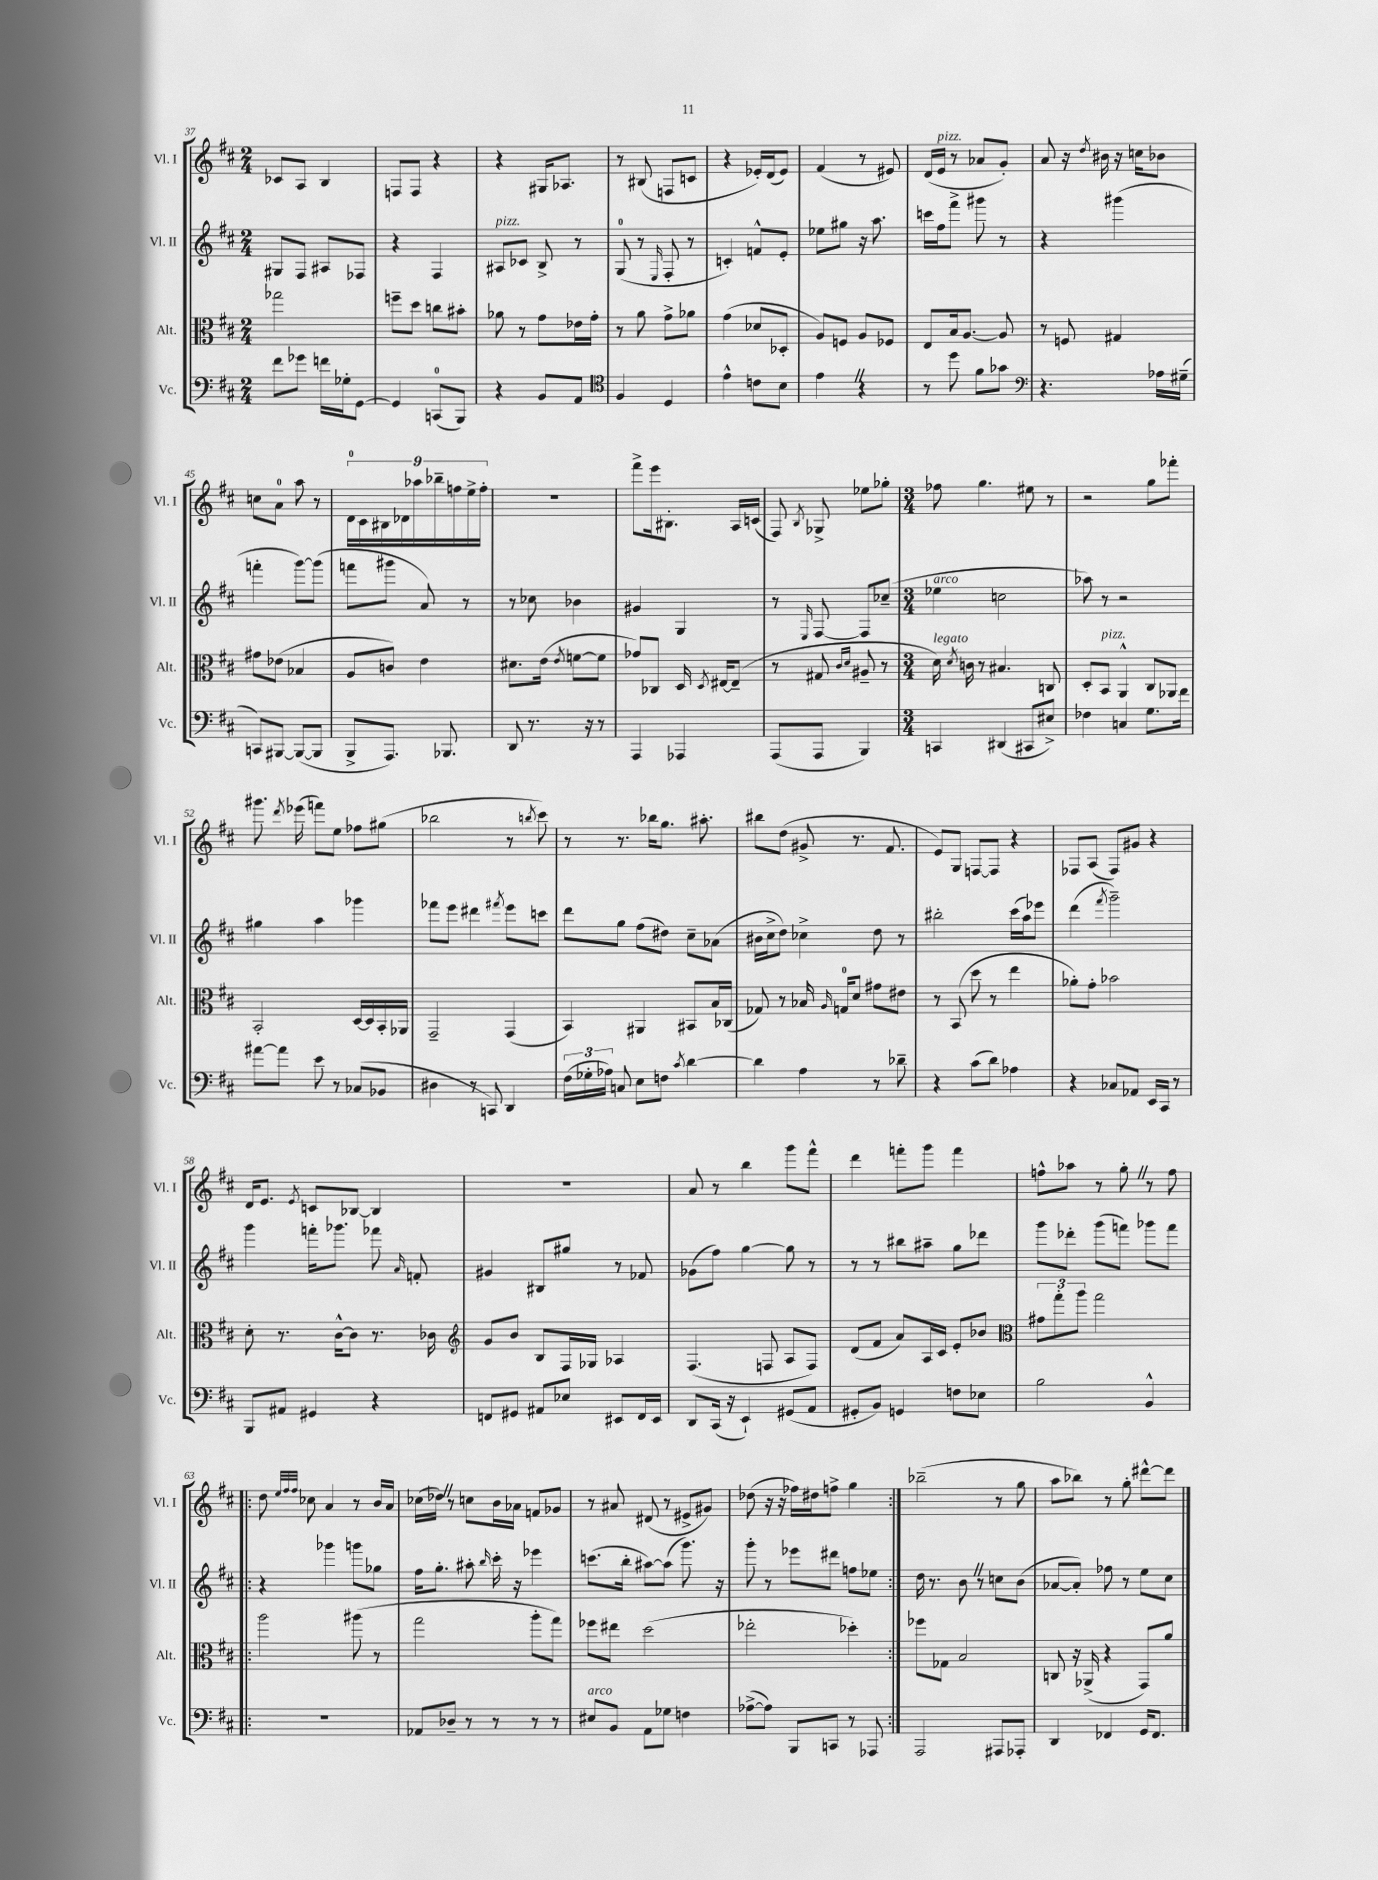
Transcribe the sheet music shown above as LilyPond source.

<<
\new StaffGroup <<
\new Staff = "s0" \with { instrumentName = "Vl. I" shortInstrumentName = "Vl. I" } {
    \clef treble \key d \major \numericTimeSignature \time 2/4
    \autoBeamOff ces'8[ a8] b4 |
    f8[ f8] r4 |
    r4 gis16[ aes8.] |
    r8 bis8( f8[ c'8] |
    r4 ees'16[-.) d'16( ees'8]) |
    fis'4( r8 eis'8) |
    d'16[( e'16]^\markup { \italic "pizz." } r8 aes'8[ g'8]-.) |
    a'8 r16 \acciaccatura { d''8 } bis'16 r16 c''16[ bes'8] |
    c''8[ a'8]-0 a''8 r8 |
    \tuplet 9/8 { d'16[-0 cis'16 bis16 des'16 aes''16 bes''16-- f''16 e''16-> f''16]-. } |
    R2 |
    fis'''8[-> e'''16 bis8.]-. a16[ c'16]( |
    fis8) \acciaccatura { b8 } ges8-> ees''8[ ges''8]-. |
    \numericTimeSignature \time 3/4 fes''8 g''4. eis''8 r8 |
    r2 g''8[ fes'''8]-. |
    gis'''8. \acciaccatura { d'''8 } ees'''16( f'''8[) e''8] fes''8[ gis''8]( |
    bes''2 r8 \acciaccatura { b''8 } cis'''8) |
    r8 r8. bes''16[ g''8.] ais''8.-. |
    bis''8[ d''8]( gis'8-> r8. fis'8. |
    e'8[) g8] f8[~ f8] r4 |
    fes8[ a8]( fes8[) gis'8] r4 |
    d'16[ e'8.] \acciaccatura { e'8 } c'8[ bes8]~ bes4 |
    R2. |
    a'8 r8 b''4 g'''8[ fis'''8]-^ |
    d'''4 f'''8[-. g'''8] f'''4 |
    f''8[-^ aes''8] r8 g''8-. \once \override BreathingSign.text = \markup { \musicglyph "scripts.caesura.straight" } \breathe r8 f''8 |
    \repeat volta 2 { d''8 \grace { e''32[ fis''32 fis''32] } ces''8 a'4 r8 b'16[ a'16] |
    ces''16[( des''16]) \once \override BreathingSign.text = \markup { \musicglyph "scripts.caesura.straight" } \breathe r8 c''8[ b'16 aes'16] f'8[ ges'8] |
    r8 ais'8 dis'8( r8 eis'8[-> gis'8]) |
    des''8( r16 r16 fes''16[) dis''16 f''8]-> g''4 | }
    bes''2--( r8 g''8 |
    a''8[ bes''8]) r8 g''8-. dis'''8[~-^ dis'''8] \bar "|." |
}
\new Staff = "s1" \with { instrumentName = "Vl. II" shortInstrumentName = "Vl. II" } {
    \clef treble \key d \major \numericTimeSignature \time 2/4
    \autoBeamOff gis8[ fis8] ais8[ fes8] |
    r4 fis4 |
    ais8[^\markup { \italic "pizz." } ces'8] b8-> r8 |
    g8-0( r8 \grace { e16 } fis8-. r8 |
    c'4-.) f'8[-^ e'8]-. |
    ees''8[ gis''8] r16 a''8. |
    c'''16[ fis''16 fis'''8]-> gis'''8 r8 |
    r4 gis'''4( |
    f'''4-. g'''8[~) g'''8]( |
    f'''8[ gis'''8] a'8) r8 |
    r8 ces''8 bes'4 |
    gis'4 g4 |
    r8 \grace { e16 } fis8~ fis8[ ces''8]--( |
    \numericTimeSignature \time 3/4 ees''4^\markup { \italic "arco" } c''2 |
    aes''8) r8 r2 |
    gis''4 a''4 ges'''4 |
    fes'''8[ e'''8] dis'''4 \acciaccatura { fis'''8 } e'''8[ c'''8] |
    d'''8[ g''8] fis''8[( dis''8]) cis''8[-- aes'8]( |
    bis'16[ cis''16-> d''8]) ces''4-> d''8 r8 |
    bis''2-. cis'''16[( a''16) ees'''8] |
    d'''4( \acciaccatura { fis'''8 } g'''2--) |
    g'''4 f'''16[-. ges'''8.] fes'''8 \grace { a'16 } f'8-. |
    gis'4 bis8[ gis''8] r8 fes'8 |
    ges'8[( fis''8]) g''4~ g''8 r8 |
    r8 r8 bis''8[ ais''8]-- g''8[ des'''8] |
    g'''8[ des'''8]-. g'''8[( f'''8]) ges'''8[ f'''8] |
    \repeat volta 2 { r4 ges'''4 g'''8[ ges''8] |
    fis''16[ g''8.]-. ais''8-. \grace { b''16 } cis'''16-. r16 ees'''4 |
    c'''8.[( b''16]-. ais''8[~) ais''8]( g'''8.) r16 |
    g'''8-. r8 ees'''8[ dis'''8] f''8[ ees''8] | }
    d''16 r8. b'8 \once \override BreathingSign.text = \markup { \musicglyph "scripts.caesura.straight" } \breathe r8 c''8[ b'8]( |
    aes'8[~ aes'8]-.) fes''8 r8 e''8[ cis''8] \bar "|." |
}
\new Staff = "s2" \with { instrumentName = "Alt." shortInstrumentName = "Alt." } {
    \clef alto \key d \major \numericTimeSignature \time 2/4
    \autoBeamOff ges''2 |
    f''8[-- d''8] c''8[ bis'8]-. |
    aes'8 r8 g'8[ ees'16 g'16]-. |
    r8 a'8 g'8[-> aes'8] |
    g'4( des'8[ des8]-. |
    a8[) f8] a8[ fes8] |
    e8[ b16 a8.]~ a8 |
    r8 f8 gis4 |
    gis'8[ ees'8]( bes4 |
    a8[ c'8]) e'4 |
    dis'8.[ e'16]( \acciaccatura { e'8 } f'8[~ f'8] |
    ges'8[) ces8] d16 \acciaccatura { d8 } eis16[~ eis8]--( |
    r8 gis8 \grace { cis'16[ d'16] } ais8-- r8 |
    \numericTimeSignature \time 3/4 d'16^\markup { \italic "legato" }) \acciaccatura { d'8 } c'16 r8 bis4. c8 |
    d8[-. b,8]^\markup { \italic "pizz." } a,4-^ cis8[ aes,8] |
    b,2-. d16[~ d16 b,16-. aes,16] |
    g,2-- g,4( |
    b,4) ais,4 bis,8[ b16 ces16]( |
    ges8) r8 bes16 \grace { a16 } g16[-0 d'8] gis'8[ eis'8] |
    r8 b,8( d''8 r8 e''4 |
    aes'8[-.) g'8]-. bes'2 |
    d'8-. r8. cis'16[~-^ cis'8] r8. ces'16 |
    \clef treble g'8[ b'8] b8[ fis16 ges16] aes4 |
    fis4.( f8 a8[ f8]) |
    d'8[( fis'8] a'8[) a16 cis'16] e'8[-. bes'8] |
    \clef alto \tuplet 3/2 { gis'8[ g''8-. a''8] } g''2 |
    \repeat volta 2 { a''2 ais''8( r8 |
    g''2 a''8[-. g''8]) |
    fes''8[ eis''8] d''2( |
    ees''2-. des''4-.) | }
    fes''8[ ges8] b2 |
    c8 r16 aes,16->( r4 g,8[) a'8] \bar "|." |
}
\new Staff = "s3" \with { instrumentName = "Vc." shortInstrumentName = "Vc." } {
    \clef bass \key d \major \numericTimeSignature \time 2/4
    \autoBeamOff fis'8[ ges'8] f'16[ ges16-. g,8]~ |
    g,4 c,8[-0( b,,8]) |
    r4 b,8[ a,8] |
    \clef tenor fis4 d4 |
    e'4-^ c'8[ b8] |
    e'4 \once \override BreathingSign.text = \markup { \musicglyph "scripts.caesura.straight" } \breathe r4 |
    r8 d''8 fis'8[ ges'8] |
    \clef bass r4. aes16[ gis16]--( |
    c,8[) bis,,8]~ bis,,8[~( bis,,8] |
    b,,8[-> a,,8.]) bes,,8. |
    d,8 r8. r16 r8 |
    a,,4 aes,,4 |
    a,,8[( a,,8] b,,4) |
    \numericTimeSignature \time 3/4 c,4 dis,4( cis,8[ eis8]->) |
    fes4 c4 g8.[ fis'16] |
    ais'8[~ ais'8] e'8 r8 ces8[( bes,8] |
    dis4 r8 c,8) d,4 |
    \tuplet 3/2 { fis16[( ges16-. aes16]) } c8 e8[ f8] \acciaccatura { cis'8 } d'4~ |
    d'4 a4 r8 des'8-- |
    r4 cis'8[( d'8]) aes4 |
    r4 ces8[ aes,8] e,16[ cis,16] r8 |
    b,,8[ ais,8] gis,4 r4 |
    f,8[ gis,8] ais,8[ ees8] eis,8[ f,16 eis,16] |
    d,8[ cis,16]( r16 e,4-!) gis,8[( a,8] |
    gis,8[-. b,8]) g,4 f8[ ees8] |
    b2 b,4-^ |
    \repeat volta 2 { R2. |
    aes,8[ des8]-- r8 r8 r8 r8 |
    eis8[^\markup { \italic "arco" } b,8] a,8[ ges8] f4 |
    aes8[~->( aes8]) b,,8[ c,8] r8 aes,,8 | }
    a,,2 ais,,8[ aes,,8]-. |
    d,4 fes,4 g,16[ fes,8.] \bar "|." |
}
>>
>>
\layout { \context { \Score currentBarNumber = #37 } }
